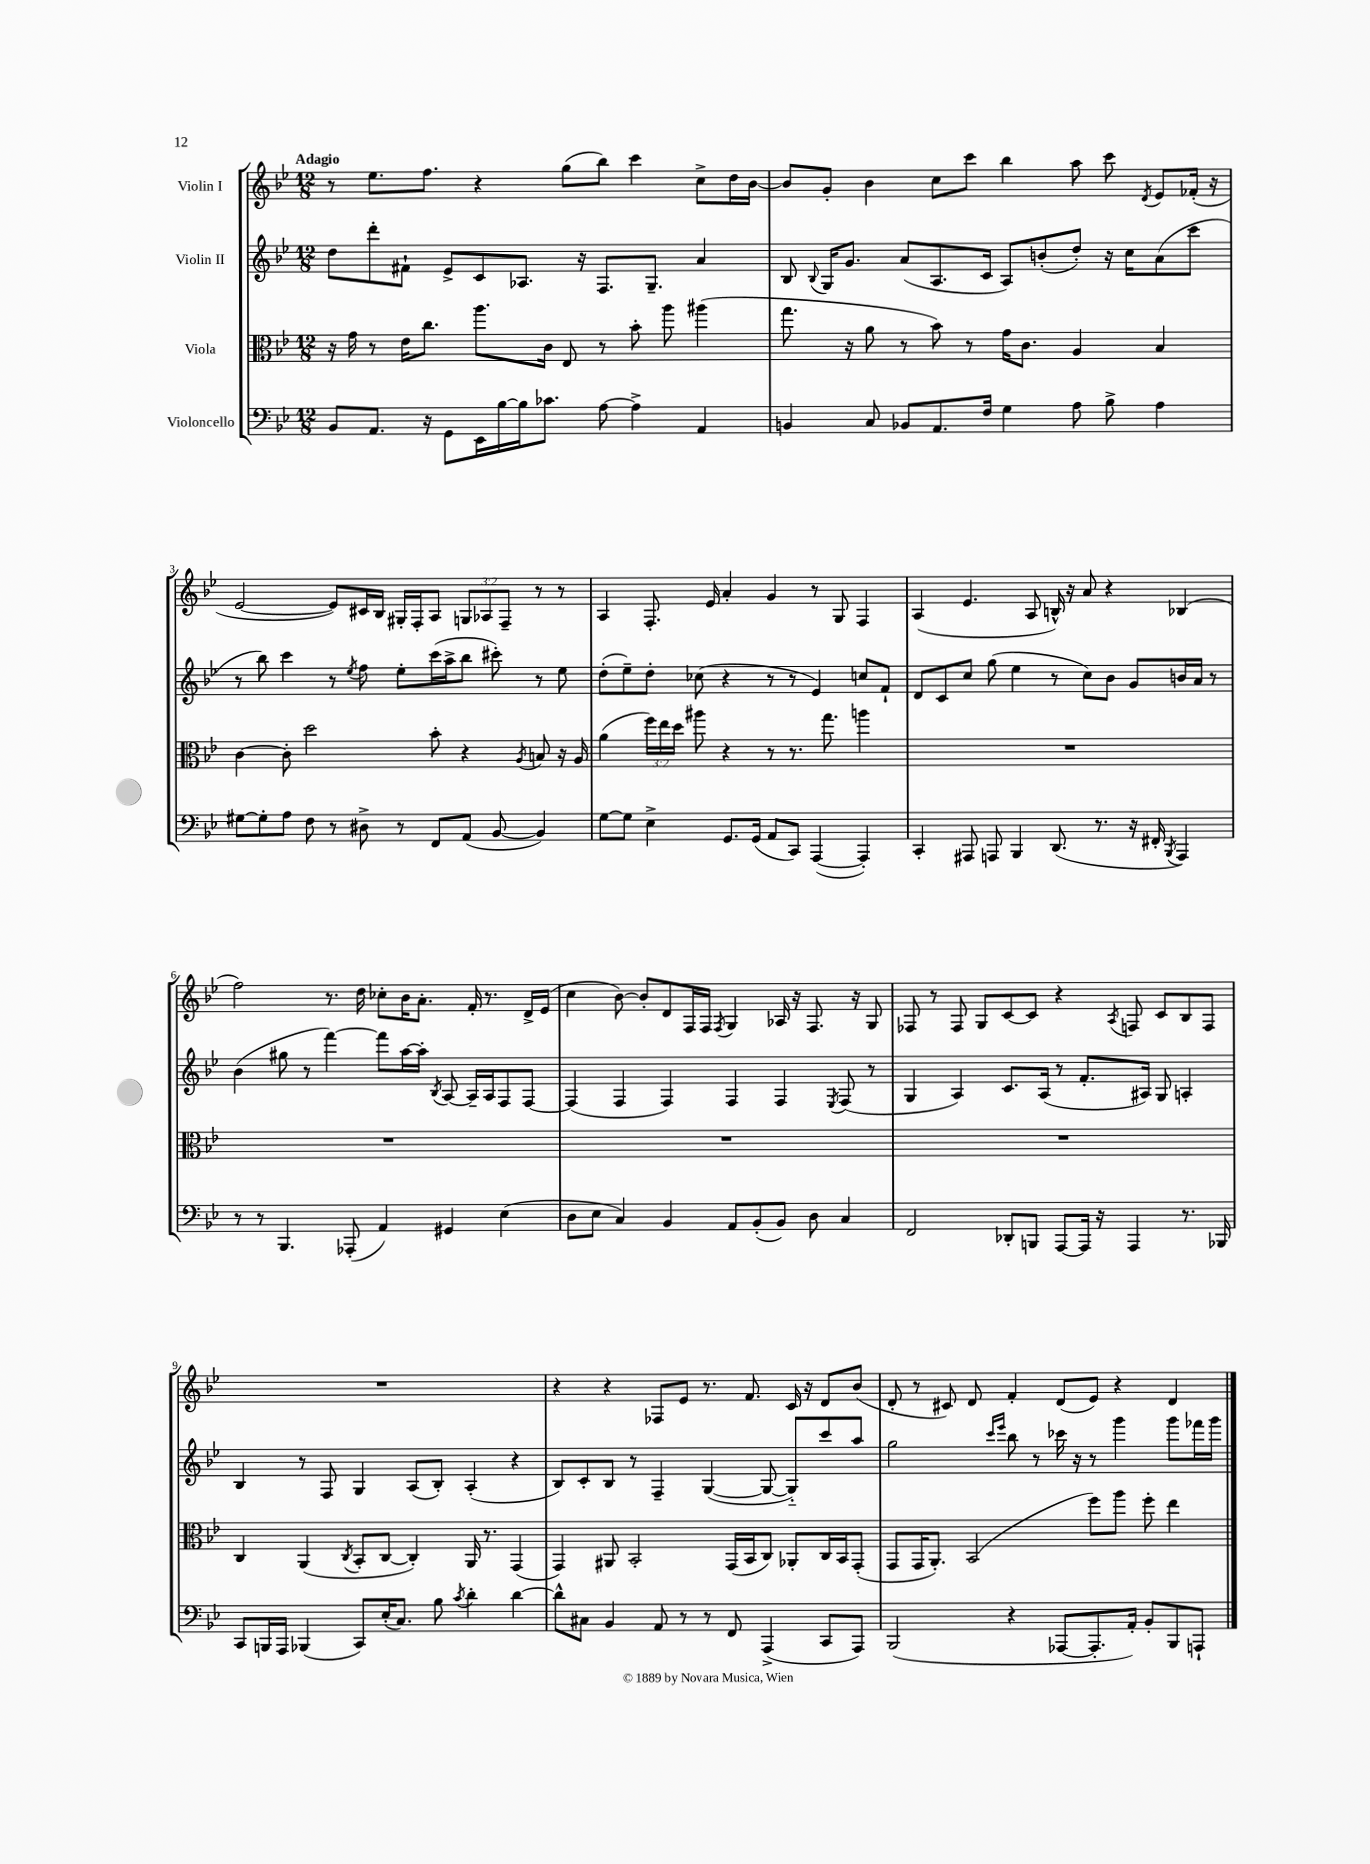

**kern	**kern	**kern	**kern
*part4	*part3	*part2	*part1
*staff4	*staff3	*staff2	*staff1
*I"Violoncello	*I"Viola	*I"Violin II	*I"Violin I
*clefF4	*clefC3	*clefG2	*clefG2
*k[b-e-]	*k[b-e-]	*k[b-e-]	*k[b-e-]
*M12/8	*M12/8	*M12/8	*M12/8
=1	=1	=1	=1
!	!	!	!LO:TX:a:B:t=Adagio
8BB-/L	16r	8dd\L	8r
.	16g\	.	.
8.AA/J	8r	8ddd'\	8.ee-\L
.	16e-\KL	8f#X`\J	.
16r	8.cc\J	.	8.ff\J
8GG\L	.	8e-^/L	.
16EE-\L	8.aa\L	8c/	4r
[16B-\	.	.	.
16B-\J]	.	8.A-X/J	.
8.c-X\J	16c\Jk	.	.
.	8E-/	.	(8gg\L
.	.	16r	.
[8A\	8r	8.F/L	8bb-\J)
4A^\]	8b-'\	.	4ccc\
.	.	8.G~/J	.
.	8aa\	.	.
4AA/	(4aa#X\	4a/	8cc^\L
.	.	.	16dd\L
.	.	.	[16b-\JJ
=2	=2	=2	=2
4BBn/	8.gg\	8B-/	8b-/L]
.	.	8qqB-/	.
.	.	16G/KL	8g'/J
.	16r	8.g/J	.
8C/	8a\	.	4b-\
8BB-X/L	8r	(8a/L	.
8.AA/	8b-\)	8.A/	8cc\L
.	8r	.	8ccc\J
16F/Jk	.	16c/Jk	.
4G\	16g\KL	8A/L)	4bb-\
.	8.c\J	.	.
.	.	(8bn'/	.
8A\	4A/	8dd'/J)	8aa\
8B-^\	.	16r	8ccc\
.	.	16cc\KL	.
.	.	.	8qd/
4A\	4B-/	(8a\	8e-/L
.	.	8ccc\J	(16f-X'/Jk
.	.	.	16r
!!LO:LB:g=z
=3	=3	=3	=3
[8G#X\L	[4c\	8r	[2e-/
8G#'\]	.	8bb-\)	.
8A\J	8c'\]	4ccc\	.
8F\	2dd\	.	.
8r	.	8r	8e-/L])
.	.	8qee-/	.
8D#X^\	.	8ff\	16c#X/L
.	.	.	16B-/JJ
8r	.	8ee-'\L	16G#X'/LL
.	.	.	16F'/J
8FF/L	8b-'\	(16ccc\L	8A/J
.	.	16aa^\J	.
(8AA/J	4r	8bb-\J	12Gn/L
.	.	.	12A-X/
[8BB-/	.	8ccc#X'\)	.
.	.	.	12F~/J
.	8qA/	.	.
4BB-/])	8Bn/	8r	8r
.	16r	8ee-\	8r
.	16A/	.	.
=4	=4	=4	=4
[8G\L	(4a\	(8dd'\L	4A/
8G\J]	.	8ee-~\)	.
4E-^\	24ff\LL)	8dd'\J	8.F'/
.	24ee-\	.	.
.	24dd\JJ	.	.
.	8aa#X\	(8cc-X\	.
.	.	.	16e-/
8.GG/L	4r	4r	4a'/
(16GG/Jk	.	.	.
8AA/L	8r	8r	4g/
8CC/J)	8.r	8r	.
([4AAA/	.	4e-/)	8r
.	8.gg\	.	.
.	.	.	8G/
4AAA'/])	4aan\	8ccn/L	4F/
.	.	8f`/J	.
=5	=5	=5	=5
4CC'/	1.r	8d/L	(4A/
.	.	8c/	.
8AAA#X/	.	8cc/J	4.e-/
8AAAn/	.	(8gg\	.
4BBB-/	.	4ee-\	.
.	.	.	8A/
(8.DD/	.	8r	16Bn^^/)
.	.	.	16r
.	.	8cc\L)	8a/
8.r	.	.	.
.	.	8b-\J	4r
16r	.	8g/L	.
16FF#X'/	.	.	.
8qBBB-/	.	.	.
4AAA/)	.	16bn/L	(4B-X/
.	.	16a/JJ	.
.	.	8r	.
!!LO:LB:g=z
=6	=6	=6	=6
8r	1.r	(4b-\	2ff\)
8r	.	.	.
4.BBB-/	.	8gg#X\	.
.	.	8r	.
.	.	[4fff\)	8.r
(8AAA-X'/	.	.	.
.	.	.	16dd\
4AA/)	.	8fff\L]	8cc-X'\L
.	.	[16aa\L	16b-\K
.	.	16aa'\JJ]	8.a'\J
.	.	8qB-/	.
4GG#X/	.	[8A/	.
.	.	16A~/LL]	16f'/
.	.	16A/J	8.r
(4E-\	.	8F/	.
.	.	[8F/J	16d^/LL
.	.	.	(16e-/JJ
=7	=7	=7	=7
8D\L	1.r	(4F/]	4cc\
8E-\J	.	.	.
4C/)	.	4F/	[8b-\)
.	.	.	8b-'/L]
4BB-/	.	4F/)	8d/
.	.	.	16F/L
.	.	.	16F/JJ
.	.	.	8qF/
8AA/L	.	4F/	4G/
(8BB-'/	.	.	.
8BB-/J)	.	4F/	16A-X/
.	.	.	16r
8D\	.	.	8.F/
.	.	8qE-/	.
4C/	.	(8F/	.
.	.	.	16r
.	.	8r	8G/
=8	=8	=8	=8
2FF/	1.r	4G/	8F-X/
.	.	.	8r
.	.	4A/)	8F-/
.	.	.	8G/L
8DD-X'/L	.	8.c/L	[8c/
8BBBn/J	.	.	8c/J]
.	.	(16A/Jk	.
[8AAA/L	.	8r	4r
16AAA/Jk]	.	8.f'/L	.
16r	.	.	.
.	.	.	8qA/
4AAA/	.	.	8Fn/
.	.	16A#X/Jk)	.
.	.	8G/	8c/L
8.r	.	4An'/	8B-/
.	.	.	8F/J
16BBB-X/	.	.	.
!!LO:LB:g=z
=9	=9	=9	=9
8CC/L	4C/	4B-/	1.r
16BBBn/L	.	.	.
16AAA/JJ	.	.	.
(4BBB-X/	(4AA/	8r	.
.	.	8F/	.
.	8qC/	.	.
8CC/L)	8BB-'/L	4G/	.
(16E-'/K	[8C/J	.	.
8.C/J)	.	.	.
.	4C'/])	(8A/L	.
8B-\	.	8B-'/J)	.
8qc/	.	.	.
4d'\	16AA/	(4A'/	.
.	8.r	.	.
[4d\	(4GG/	4r	.
=10	=10	=10	=10
8d^^\L]	4GG/)	8B-/L)	4r
8C#X\J	.	8c'/	.
4BB-/	8AA#X/	8B-/J	4r
.	2BB-'/	8r	.
8AA/	.	4F~/	8F-X/L
8r	.	.	8e-/J
8r	.	([4G/	8.r
8FF/	(16GG/LL	.	.
.	16BB-/J	.	8.f/
(4AAA^/	8C/J)	8G/_	.
.	8AA-X'/L	8G/L])	16c/
.	.	.	16r
8CC/L	16C/L	8ccc/	8d/L
.	16BB-/J	.	.
8AAA/J)	(8GG'/J	8aa/J	(8b-/J
=11	=11	=11	=11
(2BBB-/	8GG/L	2gg\	8d'/
.	16GG/K	.	8r
.	8.AA'/J)	.	.
.	.	.	8c#X/)
.	(2BB-/	.	8d/
.	.	16qqccc/LL	.
.	.	16qqeee-/JJ	.
4r	.	8bb-\	4f'/
.	.	8r	.
[8AAA-X/L	.	16ccc-X\	(8d/L
.	.	16r	.
8.AAA-'/]	8ff\L)	8r	8e-/J)
.	8aa\J	4ggg\	4r
16AA'/Jk)	.	.	.
8BB-'/L	8ff'\	.	.
8BBB-/	4ee-\	8ggg\L	4d/
8AAAn`/J	.	16fff-X\L	.
.	.	16ggg\JJ	.
==	==	==	==
*-	*-	*-	*-
